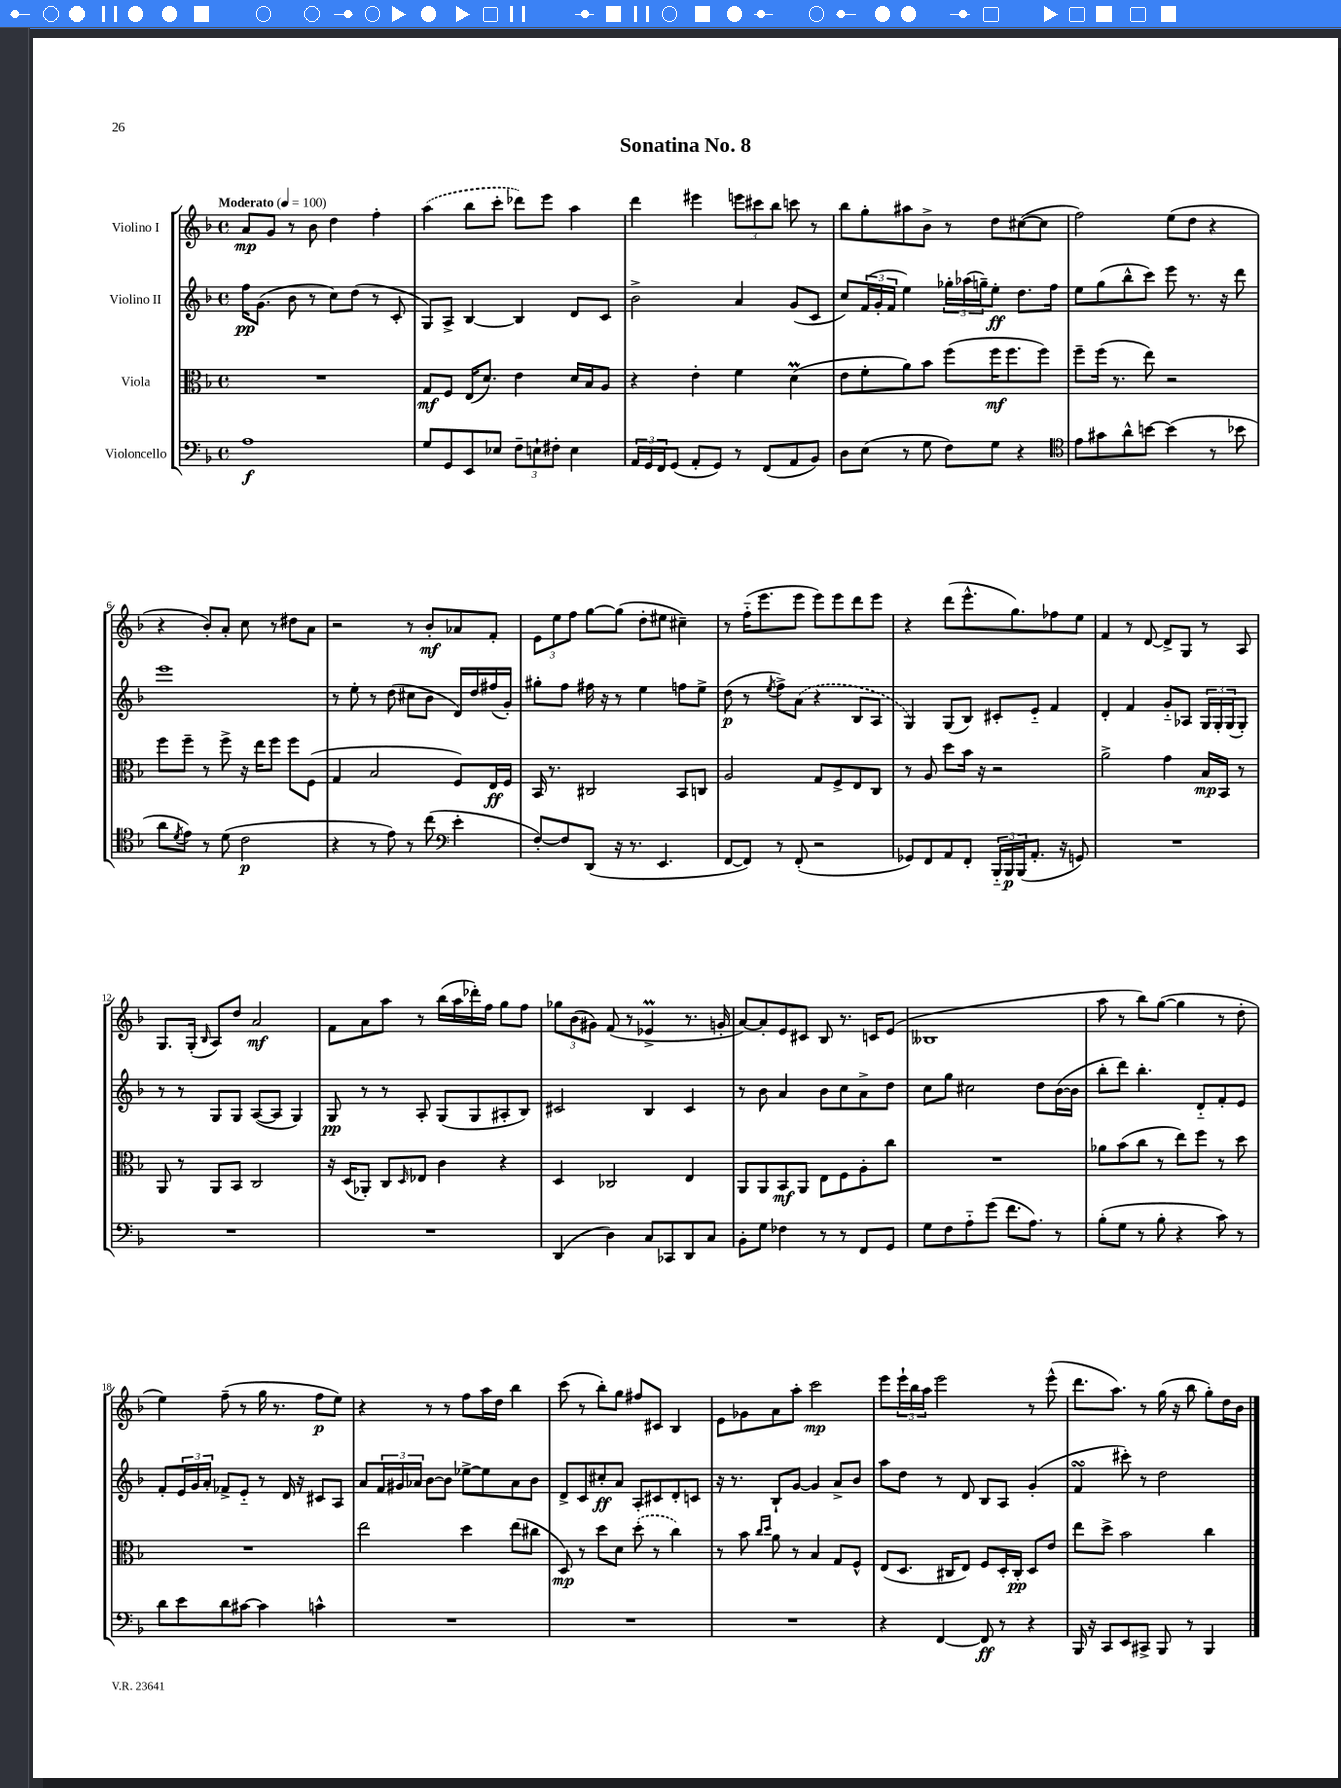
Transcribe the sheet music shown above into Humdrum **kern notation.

**kern	**kern	**kern	**kern
*staff4	*staff3	*staff2	*staff1
*clefF4	*clefC3	*clefG2	*clefG2
*k[b-]	*k[b-]	*k[b-]	*k[b-]
*M4/4	*M4/4	*M4/4	*M4/4
*met(c)	*met(c)	*met(c)	*met(c)
*MM100	*MM100	*MM100	*MM100
1A	1r	16ff	8a
.	.	(8.g	.
.	.	.	8g
.	.	8b-	8r
.	.	8r	8b-
.	.	8cc)	4dd
.	.	(8dd	.
.	.	8r	4ff'
.	.	8c'	.
=	=	=	=
8G	8G	8G)	(4aa
8GG	8F	8A^	.
8EE	(16E	[4B-	8bb-
.	8.d)	.	.
8E-	.	.	8ccc'
12F~	4e	4B-]	8ddd-)
12E`	.	.	.
.	.	.	8eee
12F#'	.	.	.
4E	16d	8d	4aa
.	16B-	.	.
.	8A	8c	.
=	=	=	=
24AA	4r	2b-^	4ddd
24GG	.	.	.
24FF	.	.	.
(8GG	.	.	.
8AA'	4e'	.	4eee#
8GG)	.	.	.
8r	4f	4a	12eee
.	.	.	12ccc#
(8FF	.	.	.
.	.	.	12bb-
8AA	(4d	(8g	8ccc
8BB-)	.	8c	8r
=	=	=	=
8D	8e	8cc)	8bb-
(8E	8f'	(24f	8gg'
.	.	24g'	.
.	.	24f	.
8r	8a)	4ee)	8aa#
8G	8b-	.	8b-^
8F)	(8ff	24gg-'	8r
.	.	(24aa-	.
.	.	24gg~)	.
8G	16ff	8ee'	8dd
.	8.ff	.	.
4r	.	8.dd	([8cc#
.	8ff)	.	8cc#]
.	.	16ff	.
=	=	=	=
*clefC4	*	*	*
8e	8ff~	8ee	2ff)
8g#	(16ff	(8gg	.
.	8.r	.	.
8a^^	.	8bb-^^	.
[8b	8ee)	8ccc)	.
(4b]	2r	8eee	(8ee
.	.	8.r	8dd
8r	.	.	4r
.	.	16r	.
8b-	.	8ddd	.
=	=	=	=
8a	8ff	1eee	4r
8qd	.	.	.
8e)	8ff~	.	.
8r	8r	.	8b-')
(8d	8ff^	.	8a'
2c	16r	.	8cc
.	16ee	.	.
.	8ff	.	8r
.	8ff	.	8dd#
.	(8F	.	8a
=	=	=	=
4r	4G	8r	2r
.	.	8ee'	.
8r	2B-	8r	.
8e)	.	(8dd	.
8r	.	8cc#	8r
(8cc	.	8b-	8b-'
*clefF4	*	*	*
4e'	8F)	16d)	8a-
.	.	16dd	.
.	16E	(16ff#	8f'
.	16F	16g')	.
=	=	=	=
[8F')	16BB-	8gg#'	12e
.	8.r	.	.
.	.	.	12ee
8F]	.	8ff	.
.	.	.	12ff
(8DD	2C#	16ff#	[8gg
.	.	16r	.
16r	.	8r	(8gg]
8.r	.	.	.
.	.	4ee	8dd'
4.EE	.	.	8ee#
.	8BB-	8ff	4cc#~)
.	8C	8ee^	.
=	=	=	=
[8FF	2A	(8dd	8r
8FF])	.	8r	(16ff'~
.	.	.	8.eee
.	.	8qee	.
8r	.	8ff^)	.
(8FF'	.	(8a	8eee
2r	8G	4r	8eee)
.	8F^	.	8eee
.	8E	8B-	8ddd
.	8C	8A	8eee
=	=	=	=
8GG-)	8r	4G)	4r
8FF	8A	.	.
8AA	8dd	(8G	(8ddd
8FF'	16b-	8B-)	8.eee^^
.	16r	.	.
24BBB-'~	2r	8c#'	.
24BBB-	.	.	.
.	.	.	8.gg)
(24BBB-	.	.	.
8.AA'	.	8e'~	.
.	.	4f	8ff-
16r	.	.	.
8GG)	.	.	8ee
=	=	=	=
1r	2a^	4d'	4f
.	.	4f	8r
.	.	.	[8d
.	4g	8g'~	8d^]
.	.	8A-	8G
.	16B-	24G	8r
.	.	24G'	.
.	16BB-	.	.
.	.	(24G	.
.	8r	8G')	8A
=	=	=	=
1r	8AA	8r	8.G
.	8r	8r	.
.	.	.	(16G'
.	.	.	16qqB-
.	8AA	8G	8A)
.	8BB-	8G	8dd
.	2C	([8A	2a
.	.	8A]	.
.	.	4G)	.
=	=	=	=
1r	16r	8G	8f
.	(16D	.	.
.	8AA-')	8r	8a
.	8C	8r	8aa
.	16qqD	.	.
.	8E-	8A'	8r
.	4c	(8G	(16bb-
.	.	.	16aa
.	.	8G	16ddd-')
.	.	.	16ff
.	4r	8A#'	8gg
.	.	8B-)	8ff
=	=	=	=
(4DD	4D	2c#	12gg-
.	.	.	(12b-
.	.	.	12g#)
4D)	2C-	.	(8f
.	.	.	8r
8C	.	4B-	4e-^
8CC-	.	.	.
8DD	4E	4c#	8.r
8C	.	.	.
.	.	.	16g'
=	=	=	=
8BB-'	8AA	8r	[8a)
8G	8AA	8b-	8a']
4F-	8BB-	4a	8e
.	8AA	.	8c#
8r	8E	8b-	8B-
8r	8F	8cc	8.r
8FF	8A'	8a^	.
.	.	.	16c
8GG	8cc	8dd	(8e
=	=	=	=
8G	1r	8cc	1B--
8F	.	8gg	.
8A'~	.	2cc#	.
(8g	.	.	.
8.f	.	.	.
8.A)	.	.	.
.	.	8dd	.
8r	.	([16b-	.
.	.	16b-]	.
=	=	=	=
(8B-'	8a-	8bb-'	8aa
8G	(8b-	8ddd)	8r
8r	8cc	4.bb-'	8bb-)
8B-'	8r	.	([8gg
4r	8ee)	.	4gg]
.	8ff	8d'~	.
8c)	8r	8f'	8r
8r	8dd	8e	8dd'
=	=	=	=
8d	1r	8f'	4ee)
8e	.	24e	.
.	.	24g	.
.	.	24a'	.
8d	.	8f-^	(8ff~
[8c#	.	8e'~	8r
4c#]	.	8r	16gg
.	.	.	8.r
.	.	16d	.
.	.	16r	.
4c^^	.	8c#	8ff
.	.	8A	8ee)
=	=	=	=
1r	2ee	8a	4r
.	.	24f	.
.	.	24g#	.
.	.	24a-	.
.	.	[8b-	8r
.	.	8b-]	8r
.	4dd	[8ee-^	8ff
.	.	8ee-]	16aa
.	.	.	16dd
.	(8ee	8a-	4bb-
.	8cc#	8b-	.
=	=	=	=
1r	8D)	8d^	(8ccc
.	8r	8c	8r
.	8dd	8cc#'	8bb-')
.	8d	8a	8gg
.	(8dd'	8A'	8ff#
.	8r	8c#	8c#
.	4cc)	8d'	4B-
.	.	8c	.
=	=	=	=
1r	8r	16r	8e
.	.	8.r	.
.	8b-	.	8g-
.	16qqcc	.	.
.	16qqdd	.	.
.	8a	8B-`	8a
.	8r	[8g	8aa'
.	4B-	4g]	2ccc
.	8G	8a^	.
.	8F^^	8b-	.
=	=	=	=
4r	(8E	8aa	8eee
.	8.D	8dd	24eee`
.	.	.	24bb-
.	.	.	24aa
[4FF	.	8r	2eee
.	16C#	.	.
.	8E)	8d	.
8FF]	8F	8B-	.
8r	16D'	8A	.
.	16C#'	.	.
4r	8D	(4g'	8r
.	8e	.	(8eee^^
=	=	=	=
16BBB-	8ee	4f	8.ddd
16r	.	.	.
8CC	8dd^	.	.
.	.	.	8.aa)
8EE	2b-	8ccc#')	.
8CC#^	.	8r	8r
8BBB-	.	2dd	(16gg
.	.	.	16r
8r	.	.	8bb-
4BBB-	4cc	.	8gg')
.	.	.	16dd
.	.	.	16b-
==	==	==	==
*-	*-	*-	*-
